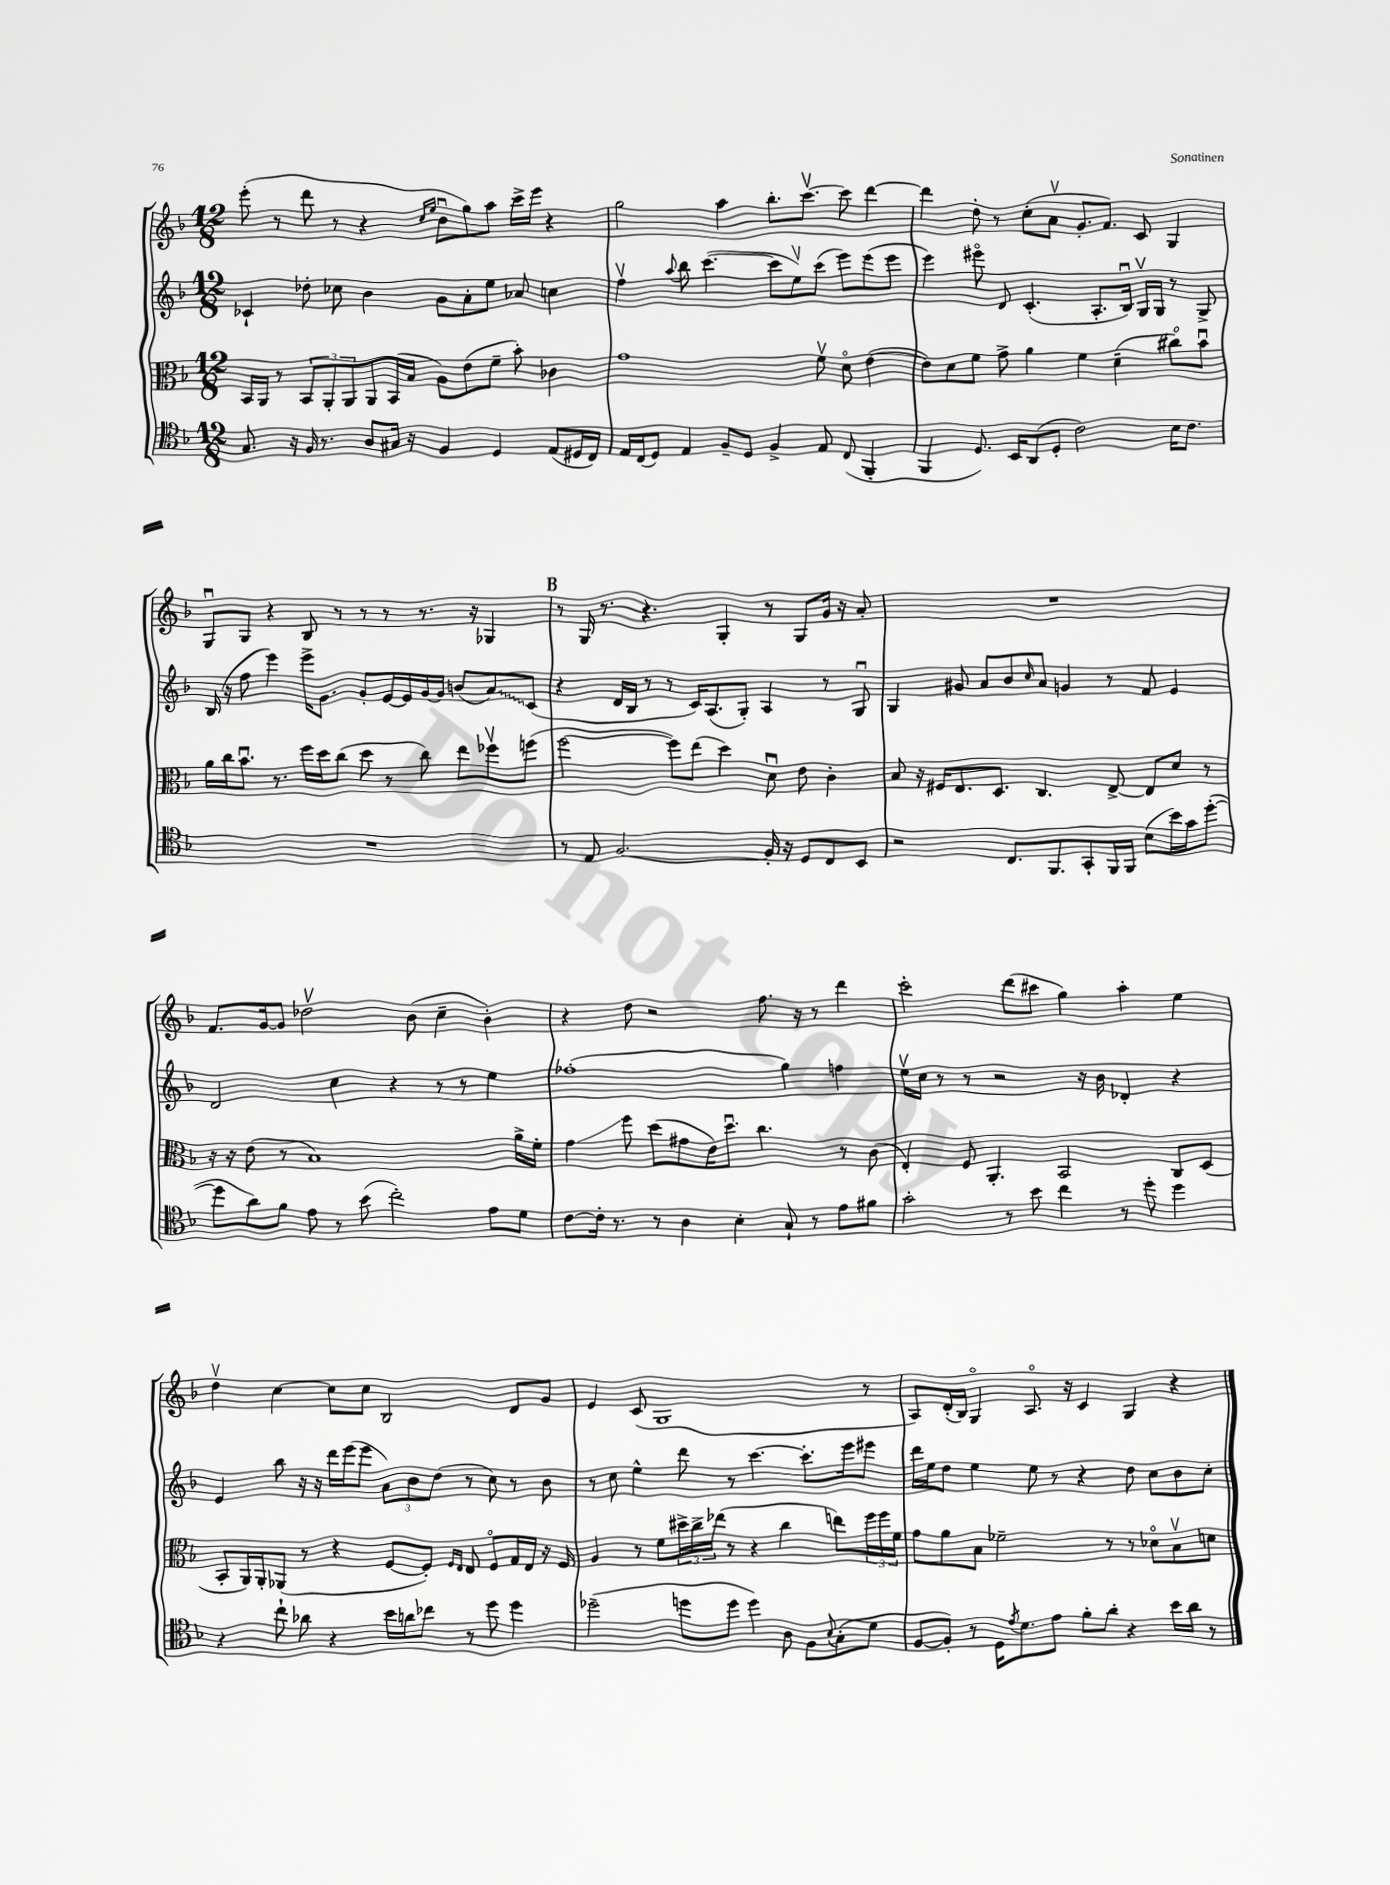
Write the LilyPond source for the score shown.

<<
\new StaffGroup <<
\new Staff = "s0" {
    \clef treble \key f \major \numericTimeSignature \time 12/8
    e'''8-.( r8 d'''8 r8 r4 \grace { c''16 e''16 } bes'8\downbow g''8) a''8 c'''16-> e'''16 r4 |
    g''2 a''4 bes''8.-. c'''8.~\upbow c'''8 d'''4~ |
    d'''4 d''8-. r8 c''8-.( a'8\upbow g'8.-. f'8.) c'8 g4 |
    g8\downbow g8 r4 bes8 r8 r8 r8 r8. r16 ges4 |
    \mark \markup { \bold "B" } r8 g16 r8. r4. g4-. r8 g8 g'16 r16 a'8-. |
    R1. |
    f'8. g'16~ g'8 des''2\upbow bes'8( c''4-- bes'4-.) |
    r4 d''8 r2 f''8. r16 r8 d'''4 |
    c'''2-. d'''8( cis'''8 g''4) a''4-. e''4 |
    d''4\upbow c''4~ c''8 c''8 bes2 d'8 g'8 |
    e'4 c'8( g1 r8 |
    a8) d'16-.( bes16) g4\flageolet a8.\flageolet r16 c'4 g4 r4 \bar "|." |
}
\new Staff = "s1" {
    \clef treble \key f \major \numericTimeSignature \time 12/8
    ces'4-! des''8-. ces''8 bes'4 g'8 a'8-. e''8 aes'8 c''4 |
    f''4\upbow \appoggiatura { a''8 } bes''8 c'''4.~( c'''8 e''8\upbow) c'''8( e'''8) e'''8( e'''8 |
    e'''4) eis'''8\flageolet d'8 c'4.-.( a8.-. bes16\downbow) g16\upbow g16 r8 g8-> |
    bes16( r16 f''8 e'''4) e'''16-> g'8. g'8-. e'16~ e'16 g'16~ g'16 b'8( \once \override Glissando.style = #'zigzag a'8\glissando) c'8( |
    \mark \markup { \bold "B" } r4 d'16 bes16 r8 r8 c'16) a8.( g8-.) a4 r8 g8\downbow |
    g4 gis'8 a'8 bes'8 \grace { c''16 } a'8 g'4 r8 f'8 e'4 |
    d'2 c''4 r4 r8 r8 e''4 |
    fes''1-.( g''4) f''4 |
    e''16\upbow c''16 r8 r8 r2 r16 bes'16 des'4-. r4 |
    e'4 bes''8 r16 r16 d'''16 e'''16( e'''8 \tuplet 3/2 { a'8) bes'8 d''8( } r8 c''8) r8 bes'8 |
    r8 c''8 e''4-^ d'''8 r8 c'''4.~ c'''8.-. e'''16 eis'''8 |
    d'''16 e''16 d''8 e''4 e''8 r8 r4 d''8 c''8 bes'8 c''8-. \bar "|." |
}
\new Staff = "s2" {
    \clef alto \key f \major \numericTimeSignature \time 12/8
    bes,16 a,16 r8 \tuplet 3/2 { bes,8 a,8-. a,8 } a,8 bes,16( bes16 a8) e'8( f'8-- bes'8-.) ces'4 |
    g'1 f'8\upbow d'8\flageolet e'4~( |
    e'8) d'8 f'8 g'8-> a'4 f'4 d'4--( cis''8\flageolet) bes'8\downbow |
    a'16 c''16 bes'8.\downbow r8. f''16 d''16 c''8( d''8 r8 c''8) e''8 fes''8\upbow f''8( |
    \mark \markup { \bold "B" } f''2~ f''8) e''8( d''4) d'8\downbow e'8 c'4-. |
    bes8 r16 fis16 e8. d8. c4. e8~-> e8 d'8 r8 |
    r16 r16 e'8( r8 bes1) a'16-> f'16-. |
    g'4\glissando f''8 d''8( gis'8 e'16) d''8.\downbow c''4. r8 c'8( |
    e4-.) f8 a,4.-. bes,2 c8 d8( |
    bes,8-. a,16) a,16-. aes,8( r8 r4 f8~ f8-.) \grace { f16 e16 } e8 f8\flageolet g16 e16 r16 f16 |
    a4 r8 f'8 \tuplet 3/2 { dis''16-> c''16-> ees''16( } r8 r4 c''4 e''8) \tuplet 3/2 { f''16 f''16 f'16 } |
    g'8 a'8 bes8 fes'2-- r8 r8 des'8\flageolet bes8\upbow d'8 \bar "|." |
}
\new Staff = "s3" {
    \clef tenor \key f \major \numericTimeSignature \time 12/8
    g8. r16 f16 r8. a8 gis16 r16 f4 d4 e8( dis16 c16) |
    e16 c16( d8) e4 f8-- d8 f4-> e8 c8( f,4-. |
    f,4 d8.) bes,16 a,8( d8-. c'2) bes16 c'8. |
    R1. |
    \mark \markup { \bold "B" } r8 e8 f2.~ f16-. r16 d8 c8 bes,8 |
    r2 c8. f,8. g,8-. f,16 f,16 bes8( bes'16) g'16 d''8~-.( |
    d''8 a'8) f'8 e'8 r8 bes'8( c''2-.) e'8 d'8 |
    c'8~ c'16-. r8. r8 a4 bes4-. g8-! r8 e'8 fis'8 |
    g'2-. r8 bes'8 c''4 r8 d''8-. d''4 |
    r4 c''8-! aes'8 r4 bes'16 a'16 ces''8 r8 d''8 d''4 |
    des''2--( d''8 d''8 d''4) a8 f8 \appoggiatura { bes8 } g8-.( d'8 |
    f8~ f8-.) r8 d16 \acciaccatura { e'8 } d'8. e'8 f'8-. a'8-. r4 bes'16 a'16 r8 \bar "|." |
}
>>
>>
\layout { \context { \Score \remove "Bar_number_engraver" } }
